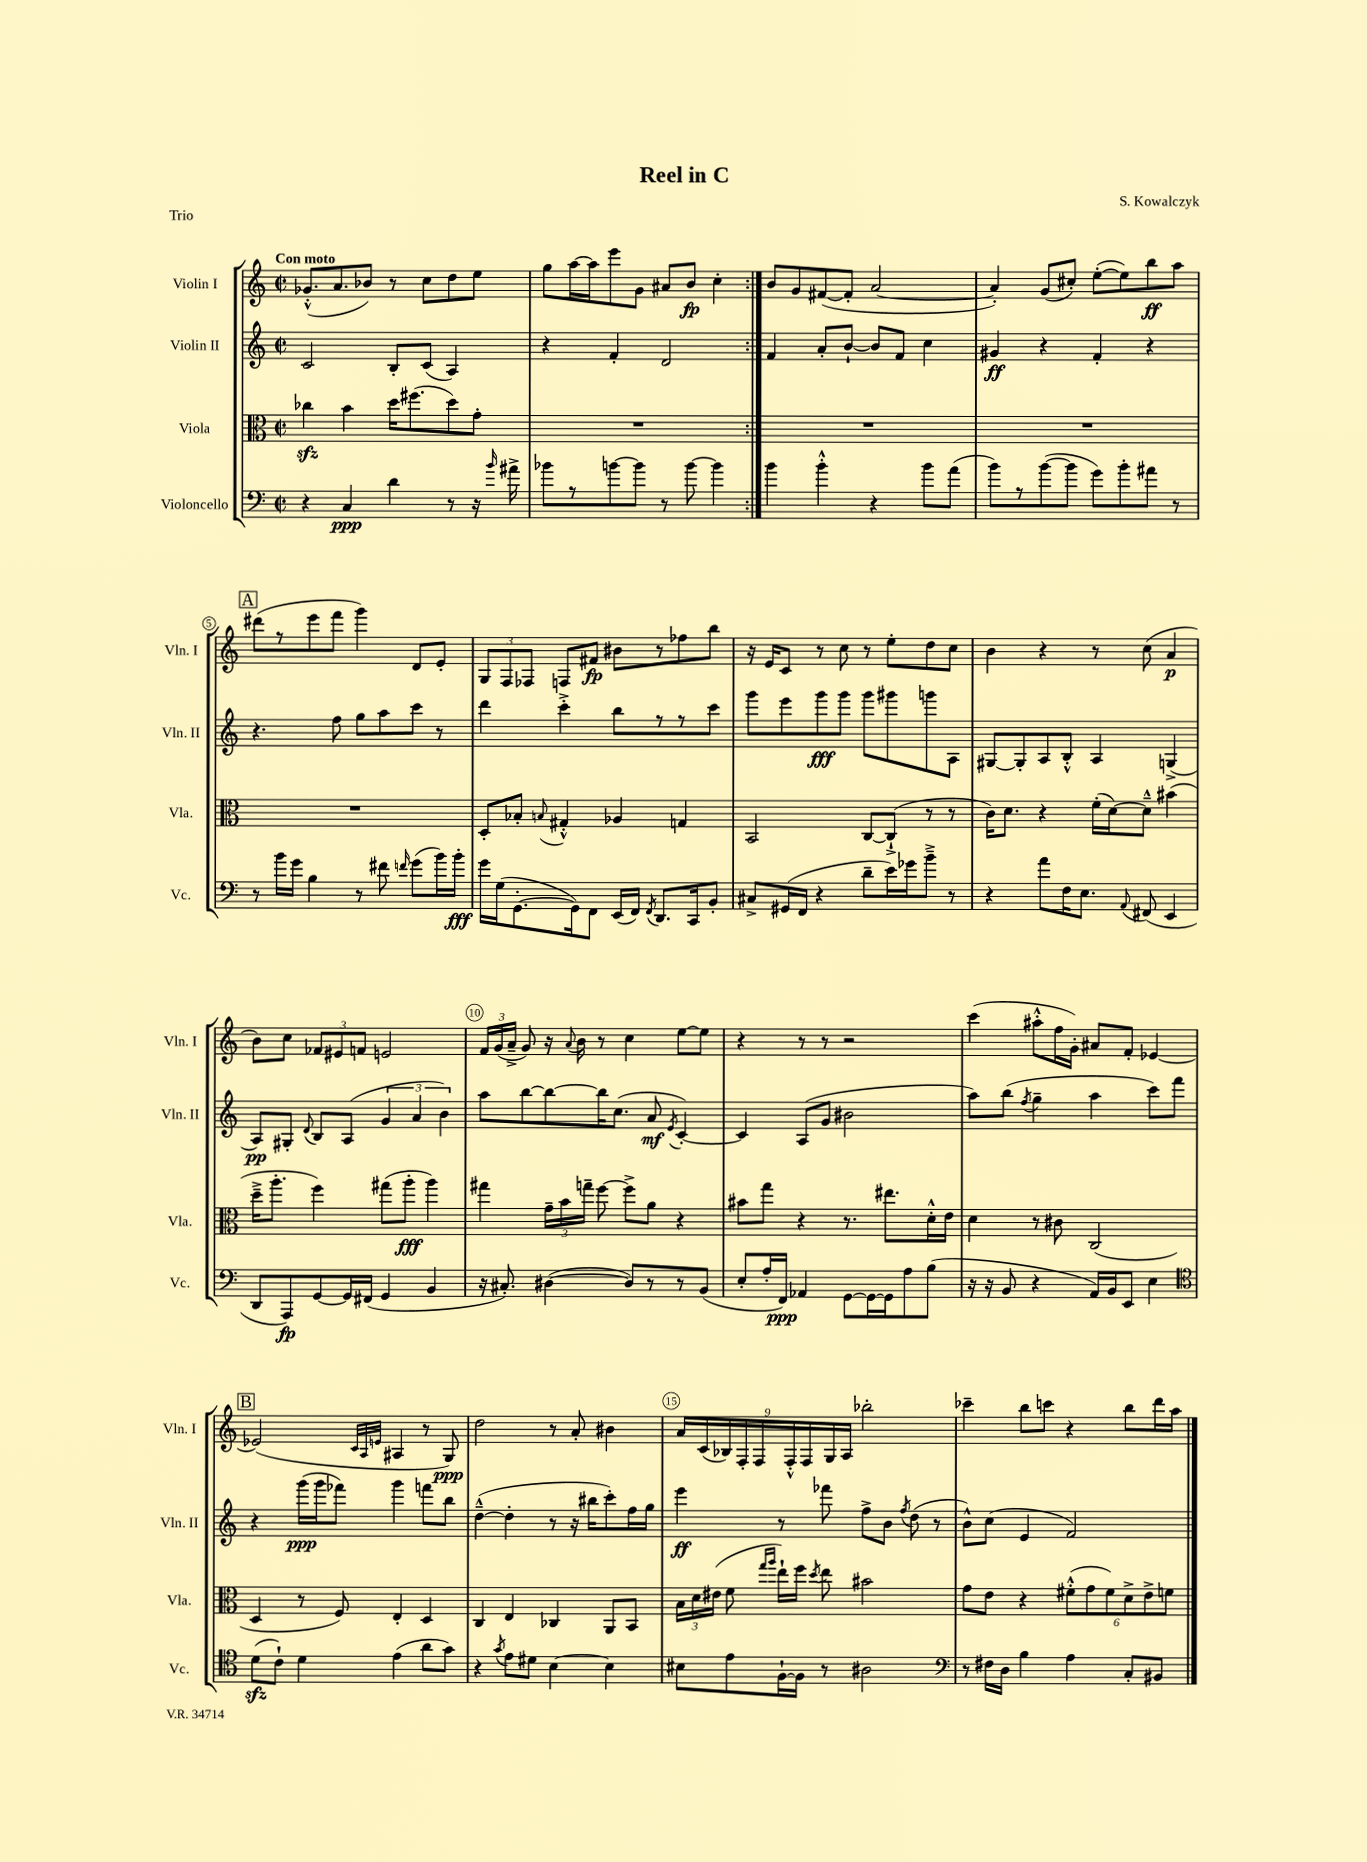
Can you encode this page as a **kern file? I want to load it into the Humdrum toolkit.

**kern	**kern	**kern	**kern
*staff4	*staff3	*staff2	*staff1
*clefF4	*clefC3	*clefG2	*clefG2
*k[]	*k[]	*k[]	*k[]
*M2/2	*M2/2	*M2/2	*M2/2
*met(c|)	*met(c|)	*met(c|)	*met(c|)
4r	4cc-\	2c/	(8.g-'^^/L
.	.	.	8.a/
4C/	4b\	.	.
.	.	.	8b-/J)
4d\	16dd\LK	8B'/L	8r
.	(8.ff#\	.	.
.	.	(8c/J	8cc\L
8r	8dd\)	4A/)	8dd\
16r	8g'\J	.	8ee\J
16qqb/	.	.	.
16a#^\	.	.	.
=	=	=	=
8b-\L	1r	4r	8gg\L
8r	.	.	[16aa\L
.	.	.	16aa\]J
[8b\	.	4f'/	8eee\
8b\]J	.	.	8g\J
8r	.	2d/	8a#/L
[8b\	.	.	8b/J
4b\]	.	.	4cc'\
=:|!	=:|!	=:|!	=:|!
4b\	1r	4f/	8b/L
.	.	.	8g/
4b'^^\	.	8a'/L	([8f#/
.	.	[8b`/J	8f#'/]J
4r	.	8b/]L	[2a/
.	.	8f/J	.
8b\L	.	4cc\	.
(8a\J	.	.	.
=	=	=	=
8b\L)	1r	4g#/	4a'/])
8r	.	.	.
([8b\	.	4r	(8g/L
8b\]J	.	.	8cc#'/J)
8g\L)	.	4f'/	([8ee'\L
8b'\	.	.	8ee\])
8a#\J	.	4r	8bb\
8r	.	.	8aa\J
=	=	=	=
8r	1r	4.r	(8ddd#\L
16b\LL	.	.	8r
16g\JJ	.	.	.
4B\	.	.	8eee\
.	.	8ff\	8fff\J
8r	.	8gg\L	4ggg\)
8f#\	.	8aa\	.
16qqf/	.	.	.
(8g\L	.	8ccc\J	8d/L
16b\L)	.	8r	8e'/J
16b'\JJ	.	.	.
=	=	=	=
16g\LL	8D'/L	4ddd\	12G/L
(16G\J	.	.	.
.	.	.	12F/
[8.GG'\	8B-'/J	.	.
.	.	.	12F-/J
.	8qqB/	.	.
.	4G#'^^/	4ccc'^\	8F/L
16GG\]k)	.	.	.
8FF\J	.	.	8f#/J
(16EE/LL	4A-/	8bb\L	8b#\L
16FF/JJ)	.	.	.
8qFF/	.	.	.
8.DD/L	.	8r	8r
.	4G/	8r	8ff-\
16CC/k	.	.	.
8BB'/J	.	8ccc\J	8bb\J
=	=	=	=
8C#^/L	2BB/	8ggg\L	16r
.	.	.	16e/LK
(16GG#/L	.	8eee\	8c/J
16FF/JJ	.	.	.
4r	.	8ggg\	8r
.	.	8ggg\J	8cc\
8d~\L	[8C/L	8ggg\L	8r
16e\L)	(8C`^/]J	8ggg#\	8ee'\L
16g-\J	.	.	.
8b~^\J	8r	8ggg\	8dd\
8r	8r	8A\J	8cc\J
=	=	=	=
4r	16c\LK)	[8G#/L	4b\
.	8.d\J	.	.
.	.	8G#'/]	.
8a\L	4r	8A/	4r
16F\K	.	8B'^^/J	.
8.E\J	.	.	.
.	(16f'\LL	4A/	8r
.	[16d\J)	.	.
8qqAA/	.	.	.
(8FF#/	8d~^^\]J	.	(8cc\
4EE/	(4b#\	(4G^/	4a/
=	=	=	=
8DD/L	16dd~^\LK	8A/L)	8b\L)
.	8.aa'\J	.	.
8AAA/)	.	8G#'/J	8cc\J
.	.	8qqd/	.
[8GG/	4ff\)	8B/L	12f-/L
.	.	.	12e#/
16GG/]L	.	(8A/J	.
.	.	.	12f/J
(16FF#/JJ	.	.	.
4GG/	(8gg#\L	6g/	2e/
.	8aa'\J	.	.
.	.	6a/	.
4BB/	4aa\)	.	.
.	.	6b\)	.
=	=	=	=
16r	4gg#\	8aa\L	24f/LL
.	.	.	(24g/
8.C#'/)	.	.	.
.	.	.	24a~^/JJ
.	.	[8bb\	8g/)
([4D#\	24g~\LL	8bb\_	16r
.	24b\	.	.
.	.	.	8qqa/
.	.	.	16b\
.	24gg~\JJ	.	.
.	[8ff\	16bb\]K	8r
.	.	(8.cc\J	.
8D#/]L)	8ff^\]L	.	4cc\
8r	8a\J	8a/	.
.	.	8qe/	.
8r	4r	[4c'/)	[8ee\L
(8BB/J	.	.	8ee\]J
=	=	=	=
8E'/L	8b#\L	4c/]	4r
16A'/L	8gg\J	.	.
16FF/JJ)	.	.	.
4AA-/	4r	(8A/L	8r
.	.	8g/J	8r
[8GG\L	8.r	2b#\	2r
16GG\_L	.	.	.
16GG\]J	8.ee#\L	.	.
8A\	.	.	.
(8B\J	16d'^^\L	.	.
.	16e\JJ	.	.
=	=	=	=
16r	4d\	8aa\L)	(4ccc\
16r	.	.	.
8BB/	.	(8bb\J	.
.	.	8qff/	.
4r	8r	4gg~\	8aa#'^^\L
.	8c#\	.	16ff\L
.	.	.	16g'\JJ)
16AA/LL)	(2C/	4aa\	8a#/L
16BB/J	.	.	.
8EE/J	.	.	8f'/J
4E\	.	8ccc\L)	[4e-/
.	.	8fff\J	.
=	=	=	=
*clefC4	*	*	*
(8d\L	4D/	4r	(2e-/]
8c`\J)	.	.	.
4d\	8r	(16ggg\LL	.
.	.	16ggg\J	.
.	8F/)	8fff-\J)	.
.	.	.	32qqc/LLL
.	.	.	32qqA/
.	.	.	32qqe/JJJ
(4e\	4E'/	4ggg\	4A#/
8a\L	4D/	8fff\L	8r
8g\J)	.	8bb\J	8G/)
=	=	=	=
4r	4C/	([4dd~^^\	2dd\
8qg/	.	.	.
8e\L	4E/	4dd'\]	.
8d#\J	.	.	.
[4B\	4C-/	8r	8r
.	.	16r	8a'/
.	.	16bb#\LK	.
4B\]	8AA/L	8ccc'\)	4b#\
.	8BB/J	16ff\L	.
.	.	16gg\JJ	.
=	=	=	=
8B#\L	24B\LL	4eee\	18a/LL
.	24d\	.	.
.	.	.	(18c/
.	(24e#\JJ	.	.
.	.	.	18B-/)
8e\	8f\	.	.
.	.	.	18F'/
.	.	.	18F/
.	16qqgg/LL	.	.
.	16qqaa/JJ	.	.
[16F`\L	16ee`\LL)	8r	.
.	.	.	18F'^^/
16F\]JJ	16ff\JJ	.	.
.	.	.	18F/
.	8qdd/	.	.
8r	8ee\	8fff-\	.
.	.	.	18G/
.	.	.	18A/JJ
2A#\	2b#\	8ff^\L	2bb-'\
.	.	8b\J	.
.	.	8qff/	.
.	.	(8dd\	.
.	.	8r	.
=	=	=	=
*clefF4	*	*	*
8r	8g\L	8b^^\L)	4ccc-~\
16F#\LL	8e\J	(8cc\J	.
16D\JJ	.	.	.
4B\	4r	4e/	8bb\L
.	.	.	8ccc\J
4A\	(12f#'^^\L	2f/)	4r
.	12g\	.	.
.	12f#\)	.	.
8C'/L	12d^\	.	8bb\L
.	12e^\	.	.
8BB#/J	.	.	16ddd\L
.	12f\J	.	.
.	.	.	16aa\JJ
==	==	==	==
*-	*-	*-	*-
